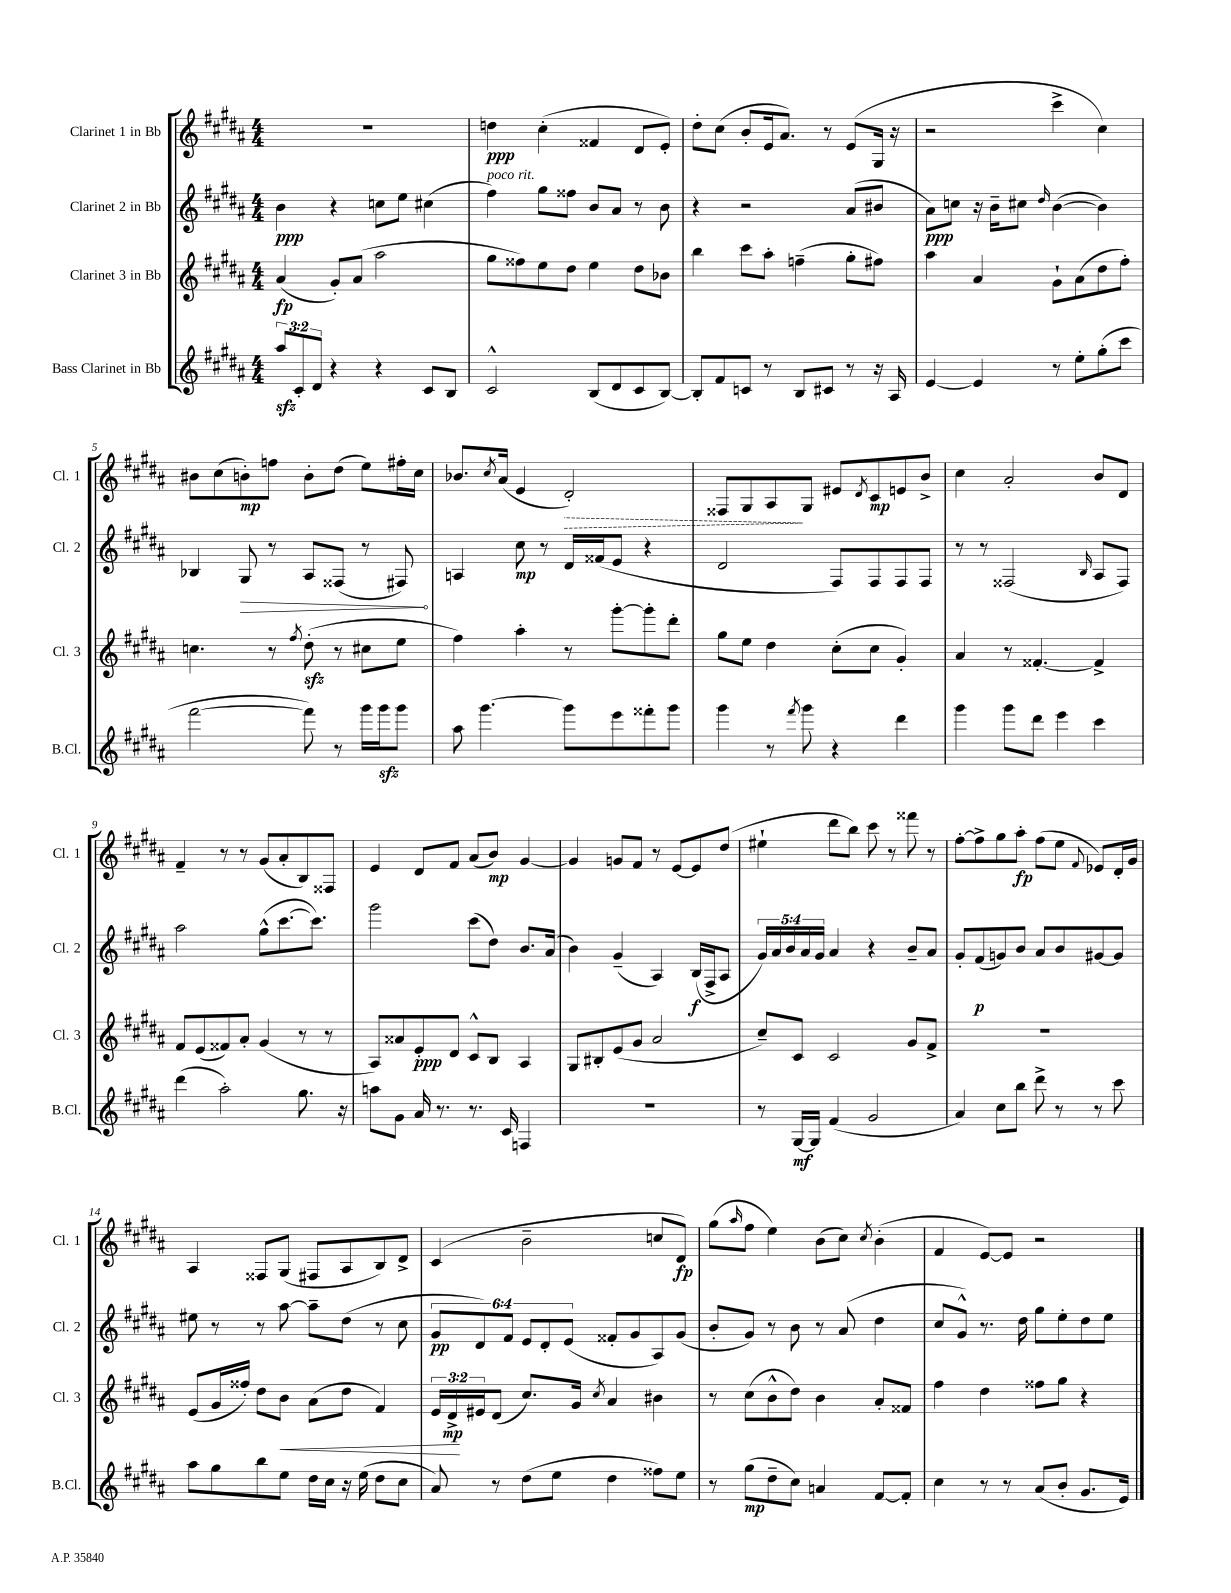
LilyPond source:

<<
\new StaffGroup <<
\new Staff = "s0" \with { instrumentName = "Clarinet 1 in Bb" shortInstrumentName = "Cl. 1" } {
    \clef treble \key b \major \numericTimeSignature \time 4/4
    R1 |
    d''4\ppp cis''4-.( fisis'4 dis'8 e'8-.) |
    dis''8-. cis''8( b'8-. e'16 ais'8.) r8 e'8( gis16 r16 |
    r2 cis'''4-> cis''4) |
    bis'8 cis''8( b'8-.\mp) f''8 b'8-. dis''8( e''8) fis''16-. cis''16 |
    bes'8. \acciaccatura { cis''8 } ais'16( e'4 \once \override Hairpin.style = #'dashed-line dis'2-.\>) |
    fisis8 gis8 ais8\! gis8 eis'8 \acciaccatura { dis'8 } cis'8\mp e'8 b'8-> |
    cis''4 ais'2-. b'8 dis'8 |
    fis'4-- r8 r8 gis'8( ais'8-. b8) fisis8 |
    e'4 dis'8 fis'8 ais'8( b'8\mp) gis'4~ |
    gis'4 g'8 fis'8 r8 e'8~ e'8 dis''8( |
    eis''4-! dis'''8 b''8) cis'''8 r8 fisis'''8 r8 |
    fis''8~-. fis''8-> gis''8 ais''8-.\fp fis''8( e''8 \appoggiatura { fis'8 } ees'8) dis'16-. gis'16 |
    ais4 fisis8 gis8( fis8 ais8 b8) dis'8-> |
    cis'4( b'2-- c''8 dis'8\fp) |
    gis''8( \grace { ais''16 } fis''8 e''4) b'8( cis''8) \acciaccatura { cis''8 } b'4-.( |
    fis'4 e'8~) e'8 r2 \bar "|." |
}
\new Staff = "s1" \with { instrumentName = "Clarinet 2 in Bb" shortInstrumentName = "Cl. 2" } {
    \clef treble \key b \major \numericTimeSignature \time 4/4 \override Staff.TupletNumber.text = #tuplet-number::calc-fraction-text
    b'4\ppp r4 c''8 e''8 cis''4( |
    fis''4^\markup { \italic "poco rit." }) gis''8 fisis''8 b'8 ais'8 r8 b'8 |
    r4 r2 ais'8( bis'8 |
    ais'8\ppp) c''8 r16 b'16-- cis''8 \grace { dis''16 } b'4~( b'4) |
    bes4 \once \override Hairpin.circled-tip = ##t gis8\> r8 ais8 fisis8( r8 fis8\!) |
    a4 cis''8\mp r8 dis'16 fisis'16( e'8 r4 |
    dis'2 fis8) fis8 fis8 fis8 |
    r8 r8 fisis2( \grace { b16 } ais8 fisis8) |
    ais''2 gis''8-^( cis'''8.~ cis'''8.) |
    gis'''2 cis'''8( dis''8) b'8. ais'16( |
    b'4) gis'4--( ais4) b16\f( fis16-> ais8 |
    \tuplet 5/4 { gis'16) ais'16 b'16 ais'16 gis'16 } ais'4 r4 b'8-- ais'8 |
    gis'8-. fis'8\p( g'8) b'8 ais'8 b'8 gis'8~ gis'8 |
    eis''8 r8 r8 ais''8~ ais''8-- dis''8( r8 cis''8 |
    \tuplet 6/4 { gis'8\pp dis'8) fis'8 e'8 dis'8-. e'8( } fisis'8-. gis'8 ais8) gis'8( |
    b'8-. gis'8) r8 b'8 r8 ais'8( dis''4 |
    cis''8 gis'8-^) r8. dis''16 gis''8 e''8-. dis''8 e''8 \bar "|." |
}
\new Staff = "s2" \with { instrumentName = "Clarinet 3 in Bb" shortInstrumentName = "Cl. 3" } {
    \clef treble \key b \major \numericTimeSignature \time 4/4 \override Staff.TupletNumber.text = #tuplet-number::calc-fraction-text
    ais'4\fp( gis'8-.) ais'8( ais''2 |
    gis''8 fisis''8) e''8 dis''8 e''4 dis''8 bes'8 |
    b''4 cis'''8 ais''8-. f''4--( gis''8-. fis''8) |
    ais''4 ais'4 gis'8-! ais'8( dis''8 fis''8-.) |
    c''4. r8 \acciaccatura { fis''8 } dis''8-.\sfz( r8 cis''8 e''8 |
    fis''4) ais''4-. r8 gis'''8~-. gis'''8-. dis'''8-. |
    gis''8 e''8 dis''4 cis''8-.( cis''8 gis'4-.) |
    ais'4 r8 fisis'4.~-. fisis'4-> |
    fis'8 e'8( fisis'8) ais'8-. gis'4( r8 r8 |
    ais8) aisis'8 e'8-.\ppp dis'8 cis'8-^ b8 ais4 |
    gis8 bis8-. e'8( gis'8 ais'2 |
    cis''8--) cis'8 cis'2 gis'8 fis'8-> |
    R1 |
    e'8( gis'16 fisis''16-.) dis''8 b'8\< ais'8( dis''8 fis'4) |
    \tuplet 3/2 { e'16 dis'16->\mp\! eis'16 } dis'8( cis''8.) gis'16 \acciaccatura { cis''8 } ais'4 bis'4 |
    r8 cis''8( b'8-^ dis''8) b'4 ais'8-. fisis'8 |
    fis''4 dis''4 fisis''8 gis''8 r4 \bar "|." |
}
\new Staff = "s3" \with { instrumentName = "Bass Clarinet in Bb" shortInstrumentName = "B.Cl." } {
    \clef treble \key b \major \numericTimeSignature \time 4/4 \override Staff.TupletNumber.text = #tuplet-number::calc-fraction-text
    \tuplet 3/2 { ais''8\sfz cis'8-. dis'8 } r4 r4 cis'8 b8 |
    cis'2-^ b8( dis'8 cis'8 b8~) |
    b8-. fis'8 c'8 r8 b8 cis'8 r8 r16 ais16 |
    e'4~ e'4 r8 e''8-. gis''8-.( cis'''8 |
    fis'''2~ fis'''8) r8 gis'''16 gis'''16\sfz gis'''8 |
    ais''8 gis'''4.~ gis'''8 e'''8 fisis'''8-. gis'''8 |
    gis'''4 r8 \acciaccatura { fis'''8 } gis'''8 r4 dis'''4 |
    gis'''4 gis'''8 dis'''8 e'''4 cis'''4 |
    dis'''4( ais''2-.) gis''8. r16 |
    a''8 gis'8 ais'16 r8. r8. cis'16 f4 |
    R1 |
    r8 gis16~\mf gis16 fis'4( gis'2 |
    ais'4) cis''8 b''8 dis'''8-> r8 r8 cis'''8 |
    ais''8 gis''8 b''8 e''8 dis''16 cis''16 r16 e''16( dis''8 cis''8 |
    ais'8) r8 dis''8( e''8 dis''4 fisis''8) e''8 |
    r8 gis''8\mp( dis''8-- cis''8) a'4 fis'8~ fis'8-. |
    cis''4 r8 r8 ais'8( b'8-. gis'8. e'16) \bar "|." |
}
>>
>>
